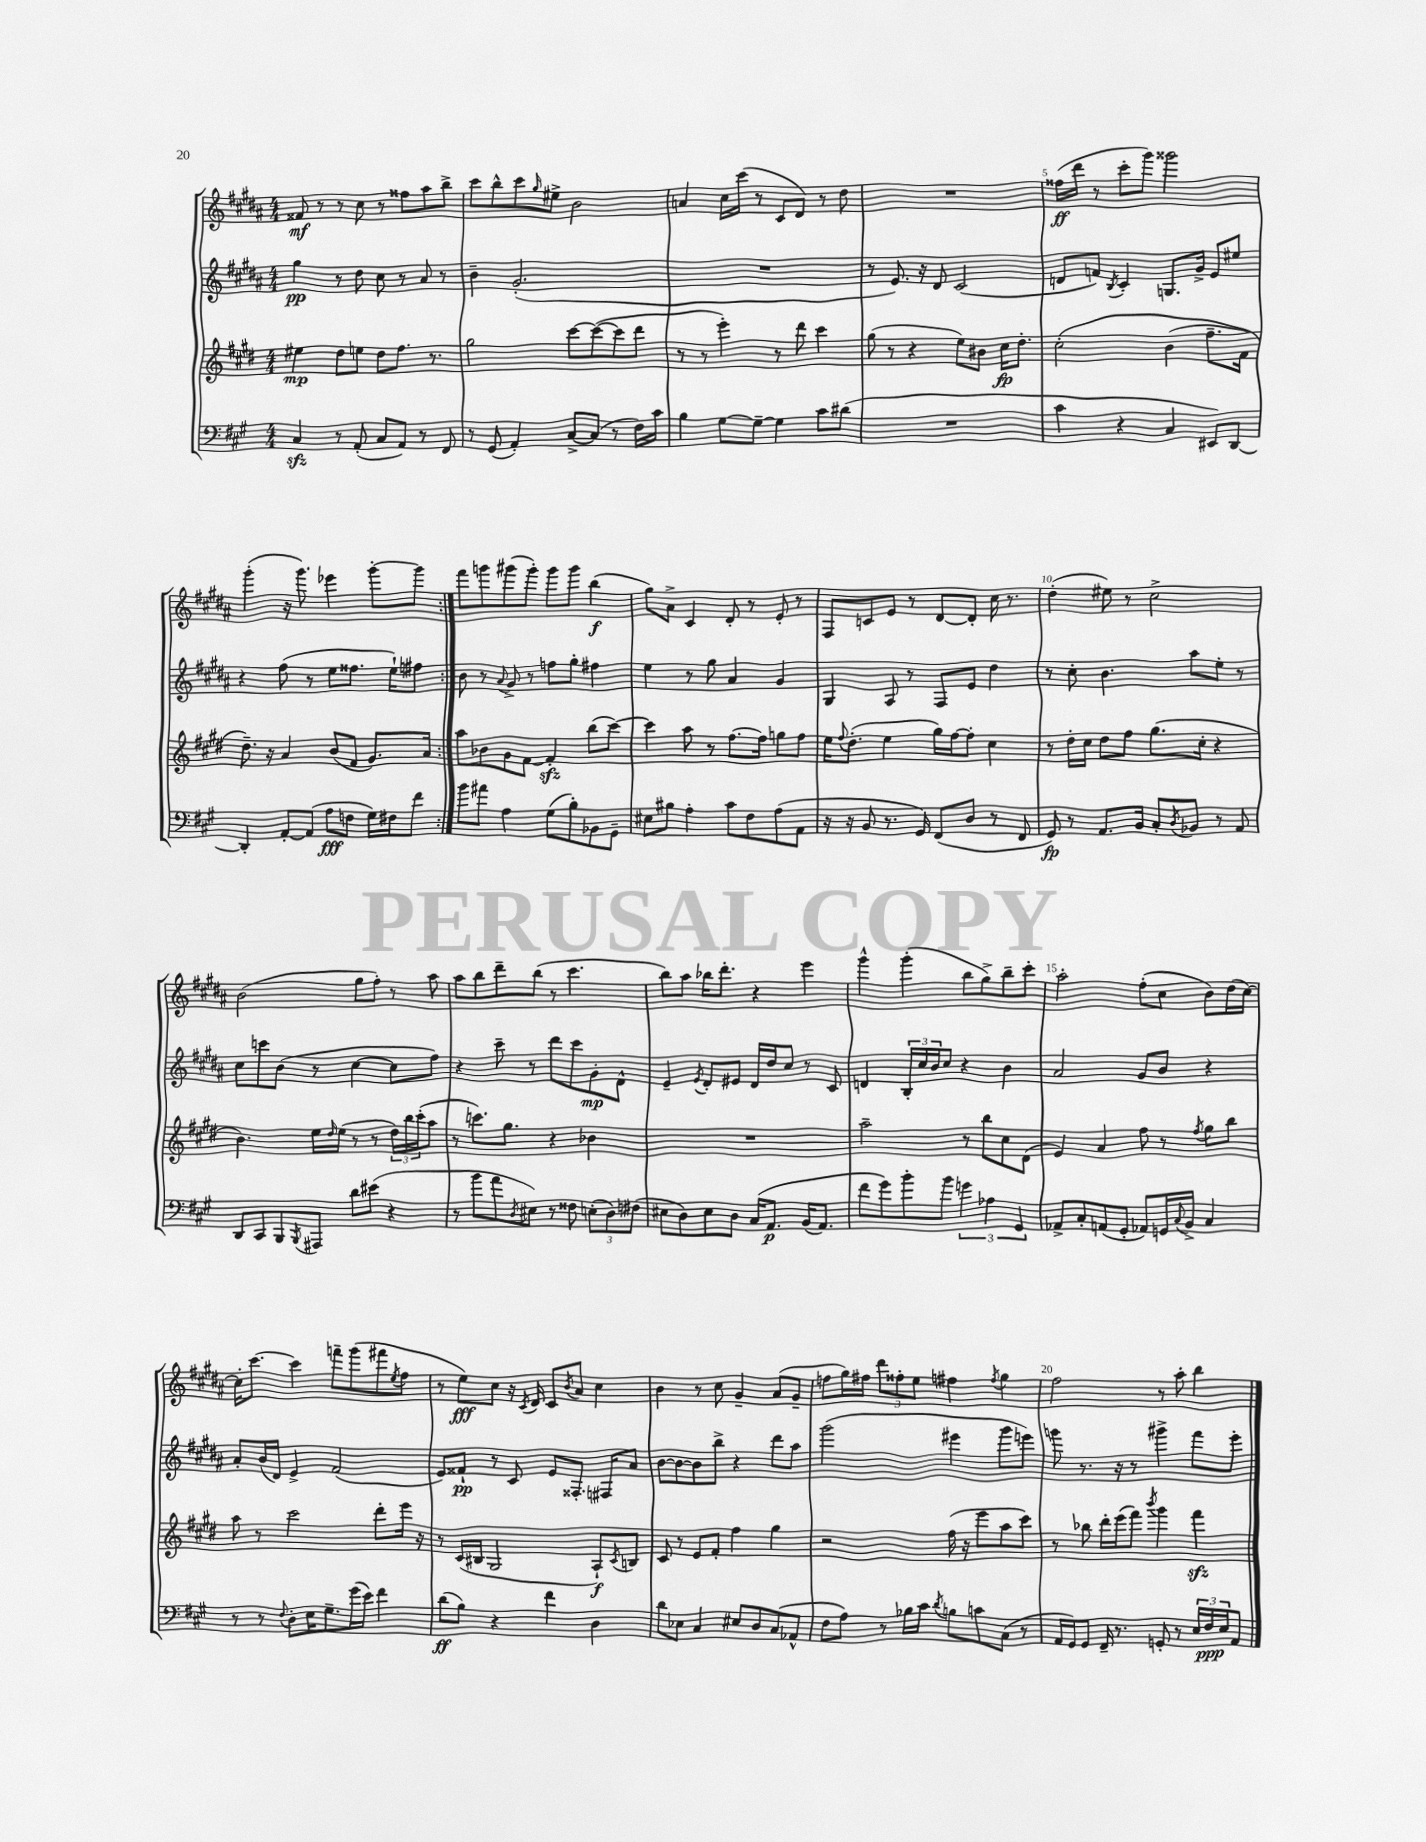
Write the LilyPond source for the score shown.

<<
\new StaffGroup <<
\new Staff = "s0" {
    \clef treble \key b \major \numericTimeSignature \time 4/4
    \repeat volta 2 { fisis'8\mf r8 r8 cis''8 r8 fisis''8 ais''8 b''8-> |
    cis'''8 b''8-^ cis'''8 \grace { gis''16 } eis''8-> b'2 |
    a'4 cis''16 cis'''16( r8 cis'8 dis'8) r8 dis''8 |
    R1 |
    fisis''16\ff( dis'''16 r8 cis'''8-. gis'''8) gisis'''2 |
    gis'''4-.( r16 gis'''8.) ees'''4 gis'''8~-. gis'''8 | }
    fis'''8 g'''8 gis'''8( gis'''8-.) gis'''8 gis'''8 b''4\f( |
    gis''8) ais'8-> cis'4 dis'8-. r8 e'8-. r8 |
    fis8 c'8 e'8 r8 dis'8~ dis'8-. cis''16 r8. |
    dis''4-.( eis''8) r8 cis''2-> |
    b'2( gis''8 fis''8-.) r8 ais''8 |
    ais''8 b''8 dis'''8-- b''8( r8 cis'''4. |
    b''8) ais''8 bes''16 dis'''8.-. r4 e'''4 |
    gis'''4-^ gis'''4-.( b''8 gis''8->) b''8-- cis'''8-. |
    ais''2-. fis''8-.( cis''8 b'8) dis''16( cis''16~) |
    cis''16-. cis'''8.~ cis'''4 f'''8-- gis'''8( fis'''8 \acciaccatura { e''8 } fis''8 |
    r8 e''8\fff) cis''8 r16 \acciaccatura { cis'8 } dis'16 cis'8 \acciaccatura { b'8 } ais'8 cis''4 |
    b'4 r8 cis''8 gis'4-- ais'8( gis'8-- |
    f''8 gis''16) fis''16 \tuplet 3/2 { dis'''8 fisis''8-. e''8 } fis''4 \acciaccatura { fis''8 } gis''4 |
    fis''2 r8 ais''8-. b''4 \bar "|." |
}
\new Staff = "s1" {
    \clef treble \key b \major \numericTimeSignature \time 4/4
    \repeat volta 2 { gis''4\pp r8 dis''8 cis''8 r8 ais'8 r8 |
    b'4-- gis'2.-.( |
    R1 |
    r8 e'8.) r16 dis'8 cis'2( |
    d'8 f'8) \acciaccatura { b8 } cis'4-. g8. gis'16-> e'8 eis''8 |
    r4 fis''8( r8 e''8 fisis''8. e''16-!) fis''8 | }
    b'8 r8 \appoggiatura { ais'8 } gis'8-> r8 f''8 gis''8-. fis''4 |
    e''4 r8 gis''8 ais'4 gis'4 |
    gis4 ais8 r8 fis8 e'8 dis''4 |
    r8 cis''8-. b'4. ais''8 e''8-. r8 |
    cis''8 c'''8 b'8( r8 cis''4~ cis''8 fis''8) |
    r4 cis'''8-- r8 dis'''8 cis'''8 gis'8-.\mp dis'8-^ |
    e'4-- \acciaccatura { e'8 } dis'8-. eis'8 dis'16 dis''16 cis''8 r8 cis'8 |
    d'4 \tuplet 3/2 { b16-. cis''16 b'16 } cis''8 r4 b'4 |
    ais'2 gis'8 b'8 r4 |
    ais'8-. b'16( dis'16) e'4-> fis'2( |
    e'8) fisis'8-!\pp r8 cis'8 e'8 fisis8.-. fis16 ais'8 |
    b'8~ b'8~ b'8 b''8-> r4 dis'''8 ais''8 |
    gis'''2( eis'''4 gis'''8 e'''8) |
    g'''8 r8. r16 r8 gis'''4-> fis'''8 e'''8-. \bar "|." |
}
\new Staff = "s2" {
    \clef treble \key e \major \numericTimeSignature \time 4/4
    \repeat volta 2 { eis''4\mp dis''8 e''8 dis''8 fis''8. r8. |
    gis''2 cis'''8~ cis'''8~( cis'''8 dis'''8 |
    r8 r8 e'''4-.) r8 dis'''8 cis'''4 |
    gis''8( r8 r4 e''8) bis'8 cis''16\fp dis''8.-. |
    cis''2-.\( b'4( fis''8.-- fis'16) |
    dis''8.--\) r16 a'4 b'8( fis'8 gis'8.) a'16 | }
    a''8 bes'8 gis'8 fis'8~ fis'4-.\sfz b''8( cis'''8~) |
    cis'''4 a''8 r8 fis''8.~ fis''16 g''8 fis''8 |
    e''16 \appoggiatura { fis''8 } dis''8.-.( e''4 gis''16) fis''16~ fis''8-. cis''4 |
    r8 dis''16-. cis''16 dis''8 fis''8 gis''8.( cis''16-. r4 |
    b'4.) e''16 \grace { dis''16 } e''16( r8 r8 \tuplet 3/2 { dis''16) b''16 cis'''16-.( } a''8 |
    r8 c'''8.) gis''8. r4 bes'4 |
    R1 |
    a''2-- r8 b''8 cis''8 dis'8( |
    e'4) a'4 fis''8 r8 \acciaccatura { fis''8 } gis''8 b''8 |
    a''8 r8 cis'''2 dis'''8-. e'''16 r16 |
    r8 cis'16( bis16 gis2 a8-!\f) \acciaccatura { cis'8 } b8 |
    cis'8 r8 e'8 fis'8-. fis''4 gis''4 |
    r2 fis''16( r16 e'''8 a''8 cis'''8) |
    r8 bes''8 dis'''16-. e'''16( fis'''8) \acciaccatura { b'''8 } gis'''4 fis'''4\sfz \bar "|." |
}
\new Staff = "s3" {
    \clef bass \key a \major \numericTimeSignature \time 4/4
    \repeat volta 2 { cis4\sfz r8 a,8-.( cis8 a,8) r8 fis,8 |
    r8 gis,8( a,4-.) cis8~-> cis8( r8 fis16) cis'16 |
    b4 gis8~ gis8~-- gis4 cis'8 dis'8( |
    R1 |
    cis'4 r4 cis4 eis,8) d,8~ |
    d,4-. a,8~-. a,8( a8\fff f8 gis16) fis16 fis'8 | }
    b'8 ais'8 a4 gis8( b8-.) bes,8 gis,8-- |
    eis8 bis8 a4-. cis'8 fis8 a8( a,8 |
    r16 r16 b,8 r8. gis,16) fis,8( d8 r8 fis,8 |
    gis,8\fp) r8 a,8. b,16 cis8-. \acciaccatura { d8 } bes,8 r8 a,8 |
    d,8 cis,8 b,,8 \acciaccatura { b,,8 } ais,,8 d'8 eis'8( r4 |
    r8 b'8 a'8 \acciaccatura { d8 } eis8) r8 fisis8 \tuplet 3/2 { e8-.( d8) fis8( } |
    eis8 d8) eis8 d8 cis16\( a,8.\p b,16( a,8.) |
    fis'8 gis'8\) b'8-. b'8 \tuplet 3/2 { g'4 aes4 gis,4 } |
    aes,8-> cis8-. a,8( gis,8-. aes,8) g,16 \appoggiatura { cis8 } b,16-> cis4 |
    r8 r8 \appoggiatura { fis8 } d8-. e16 gis8.-- gis'16( e'16) fis'4 |
    d'8\ff( b8) r4 fis'4 d4 |
    d'8 ees8 cis4 eis8 d8 cis8( aes,8-^ |
    fis8 a8) r8 bes16 cis'16 \acciaccatura { d'8 } b8 c'8 cis8( r8 |
    a,16 gis,16) gis,8 fis,16-- r8. g,8-. r8 \tuplet 3/2 { e16 fis16\ppp e16 } a,8 \bar "|." |
}
>>
>>
\layout { \context { \Score \override BarNumber.break-visibility = ##(#f #t #t) barNumberVisibility = #(every-nth-bar-number-visible 5) } }
